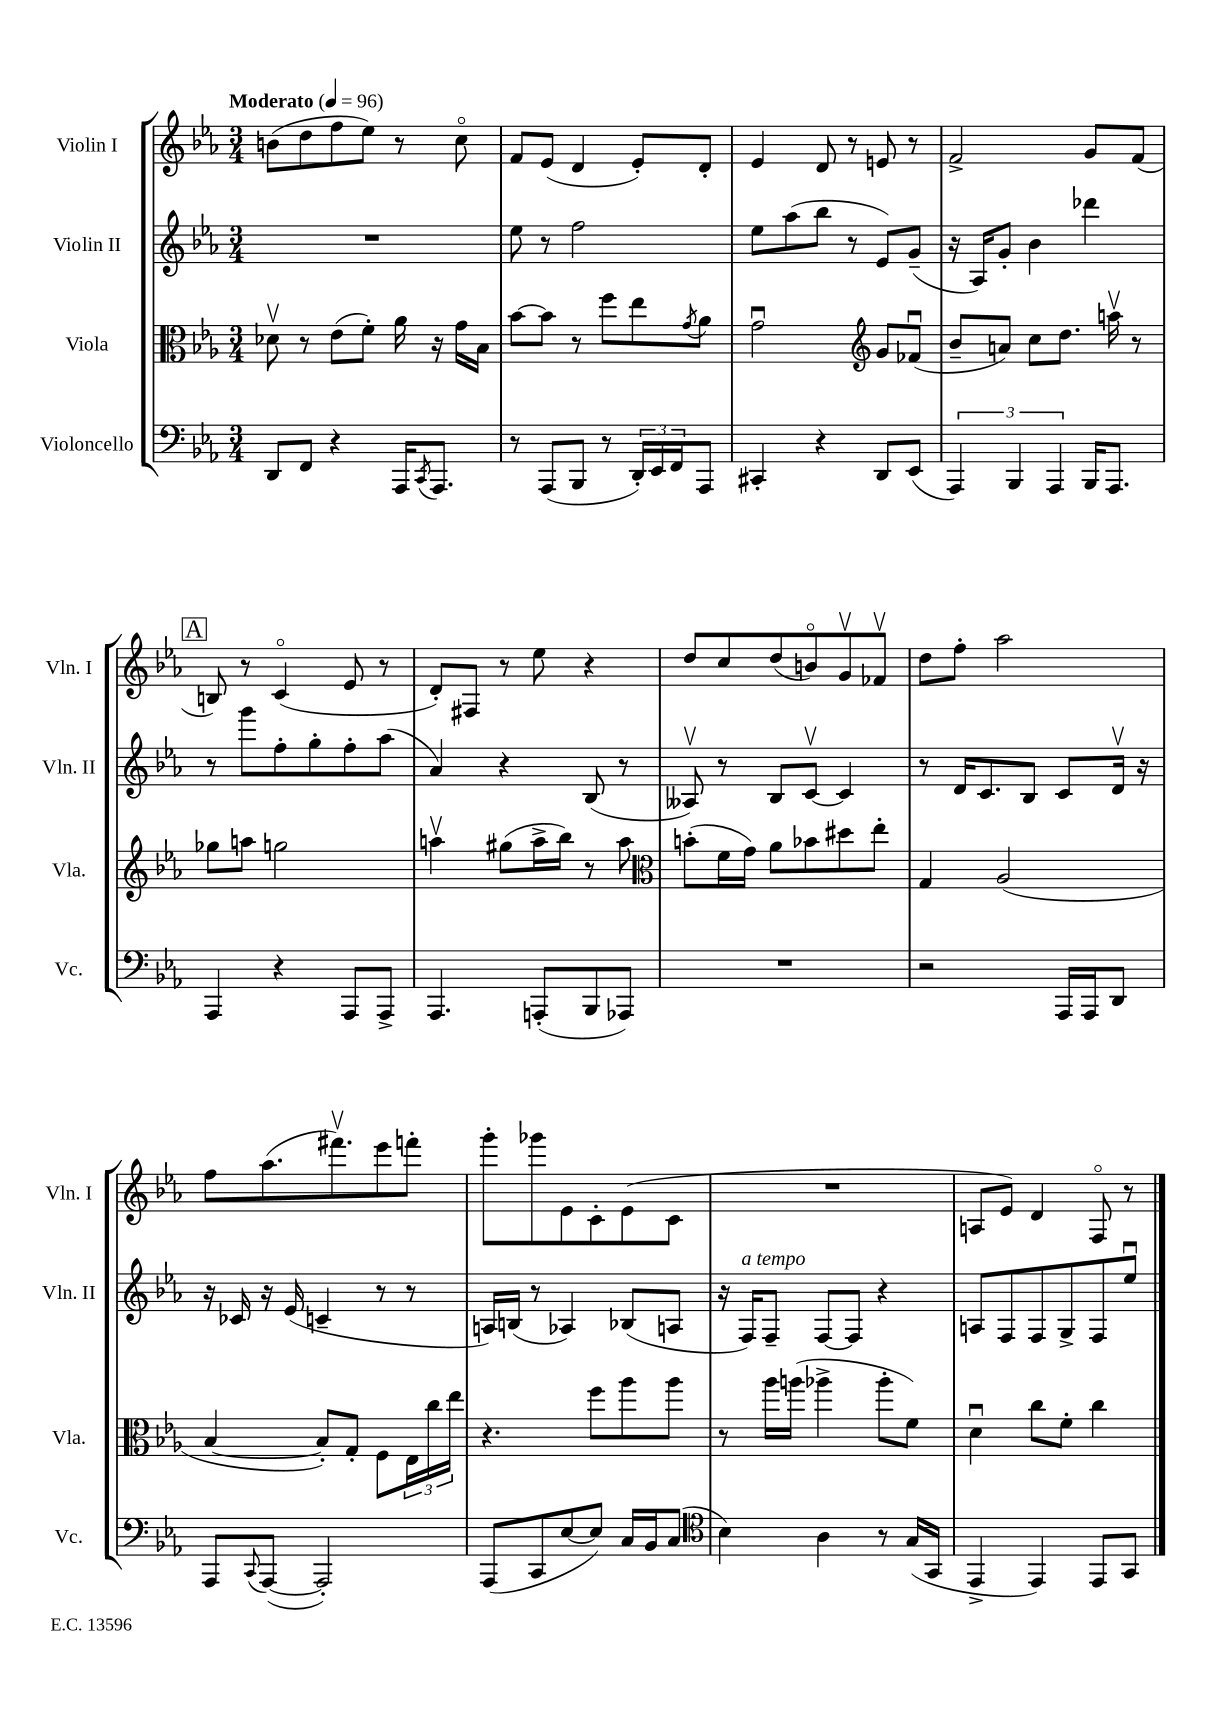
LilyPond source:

<<
\new StaffGroup <<
\new Staff = "s0" \with { instrumentName = "Violin I" shortInstrumentName = "Vln. I" } {
    \clef treble \key ees \major \numericTimeSignature \time 3/4 \tempo "Moderato" 4 = 96
    b'8( d''8 f''8 ees''8) r8 c''8\flageolet |
    f'8 ees'8( d'4 ees'8-.) d'8-. |
    ees'4 d'8 r8 e'8 r8 |
    f'2-> g'8 f'8( |
    \mark \markup { \box "A" } b8) r8 c'4\flageolet( ees'8 r8 |
    d'8-.) fis8 r8 ees''8 r4 |
    d''8 c''8 d''8( b'8\flageolet) g'8\upbow fes'8\upbow |
    d''8 f''8-. aes''2 |
    f''8 aes''8.( fis'''8.\upbow) ees'''8 f'''8-. |
    g'''8-. ges'''8 ees'8 c'8-. ees'8( c'8 |
    R2. |
    a8 ees'8) d'4 f8\flageolet r8 \bar "|." |
}
\new Staff = "s1" \with { instrumentName = "Violin II" shortInstrumentName = "Vln. II" } {
    \clef treble \key ees \major \numericTimeSignature \time 3/4
    R2. |
    ees''8 r8 f''2 |
    ees''8 aes''8( bes''8 r8 ees'8) g'8--( |
    r16 aes16) g'8-. bes'4 des'''4 |
    \mark \markup { \box "A" } r8 g'''8 f''8-. g''8-. f''8-. aes''8( |
    aes'4) r4 bes8( r8 |
    aeses8\upbow) r8 bes8 c'8~\upbow c'4 |
    r8 d'16 c'8. bes8 c'8 d'16\upbow r16 |
    r16 ces'16 r16 ees'16( c'4-- r8 r8 |
    a16) b16( r8 aes4) bes8( a8 |
    r16 f16^\markup { \italic "a tempo" }) f8-- f8~ f8 r4 |
    a8 f8 f8 g8-> f8 ees''8\downbow \bar "|." |
}
\new Staff = "s2" \with { instrumentName = "Viola" shortInstrumentName = "Vla." } {
    \clef alto \key ees \major \numericTimeSignature \time 3/4
    des'8\upbow r8 ees'8( f'8-.) aes'16 r16 g'16 bes16 |
    bes'8~ bes'8 r8 f''8 ees''8 \acciaccatura { g'8 } aes'8 |
    g'2\downbow \clef treble g'8 fes'8\downbow( |
    bes'8-- a'8) c''8 d''8. a''16\upbow r8 |
    \mark \markup { \box "A" } ges''8 a''8 g''2 |
    a''4\upbow gis''8( a''16-> bes''16) r8 a''8 |
    \clef alto b'8-.( f'16 g'16) aes'8 bes'8 dis''8 ees''8-. |
    g4 aes2( |
    bes4~ bes8-.) g8-. f8 \tuplet 3/2 { ees16 c''16 ees''16 } |
    r4. f''8 aes''8 aes''8 |
    r8 aes''16 a''16( aes''4-> aes''8-. f'8) |
    d'4\downbow c''8 f'8-. c''4 \bar "|." |
}
\new Staff = "s3" \with { instrumentName = "Violoncello" shortInstrumentName = "Vc." } {
    \clef bass \key ees \major \numericTimeSignature \time 3/4
    d,8 f,8 r4 aes,,16 \acciaccatura { c,8 } aes,,8. |
    r8 aes,,8( bes,,8 r8 \tuplet 3/2 { d,16-.) ees,16 f,16 } aes,,8 |
    cis,4-. r4 d,8 ees,8( |
    \tuplet 3/2 { aes,,4) bes,,4 aes,,4 } bes,,16 aes,,8. |
    \mark \markup { \box "A" } aes,,4 r4 aes,,8 aes,,8-> |
    aes,,4. a,,8-.( bes,,8 aes,,8) |
    R2. |
    r2 aes,,16 aes,,16 d,8 |
    aes,,8 \appoggiatura { c,8 } aes,,8~( aes,,2-.) |
    aes,,8( c,8 ees8~ ees8) c16 bes,16 c8( |
    \clef tenor bes4) aes4 r8 g16( g,16 |
    ees,4-> ees,4) ees,8 g,8 \bar "|." |
}
>>
>>
\layout { \context { \Score \remove "Bar_number_engraver" } }
